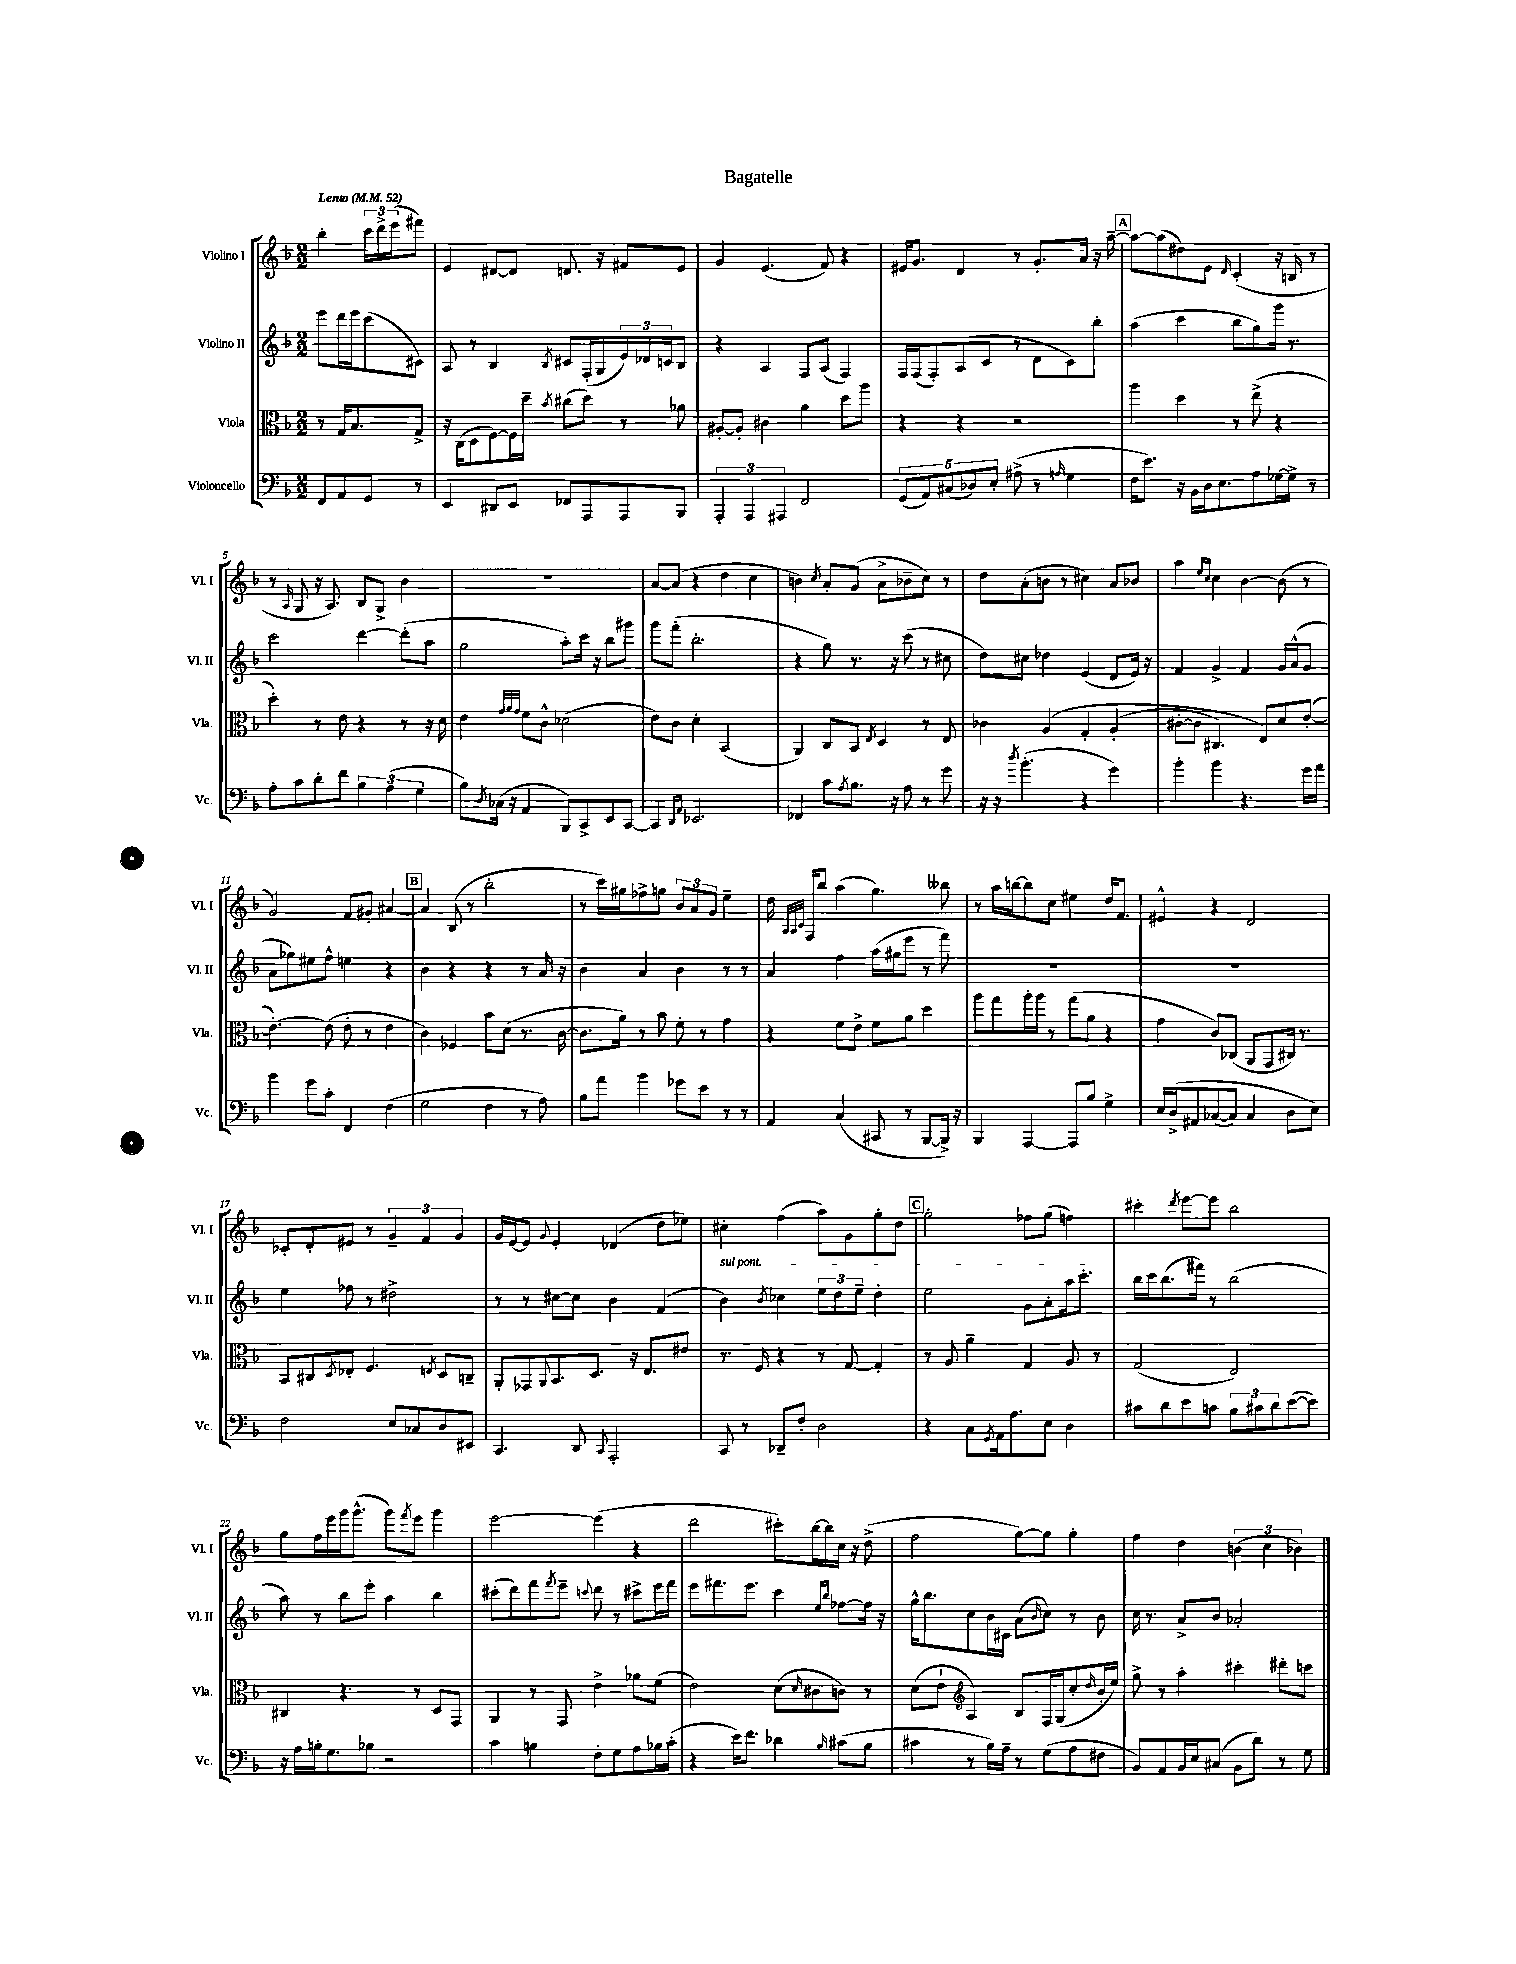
\header { title = "Bagatelle" }
<<
\new StaffGroup <<
\new Staff = "s0" \with { instrumentName = "Violino I" shortInstrumentName = "Vl. I" } {
    \clef treble \key f \major \numericTimeSignature \time 2/2 \partial 2 \tempo "Lento" 4 = 52
    bes''4-. \tuplet 3/2 { c'''16 d'''16-> e'''16( } fis'''8) |
    e'4 dis'8~ dis'8 d'8. r16 fis'8 e'8 |
    g'4 e'4.( f'8) r4 |
    eis'16 g'8. d'4 r8 g'8.-. a'16 r16 a''16~-- |
    \mark \markup { \box "A" } a''8~ a''8( dis''8) e'8 \grace { d'16 } c'4-.( r16 b16 r8 |
    r8 \grace { a16 } g8 r16 a8.) bes8 g8-> bes'4 |
    R1 |
    a'8~ a'8( r4 d''4 c''4 |
    b'4) \acciaccatura { c''8 } a'8-. g'8( a'8-> bes'8-- c''8) r8 |
    d''8 a'8-.( b'8 r8 cis''4) a'8 bes'8 |
    a''4 \grace { e''16 c''16 } c''4 bes'4~ bes'8( r8 |
    g'2) f'8 gis'8-. ais'4~ |
    \mark \markup { \box "B" } ais'4 bes8( r8 bes''2-. |
    r8 c'''16) gis''16 fes''8-> g''8 \tuplet 3/2 { bes'8 a'8 g'8 } e''4-- |
    d''16 \grace { a32 a32 c'32 } f16 bes''8 a''4( g''4.) beses''8 |
    r8 a''16 b''16~ b''8 c''8 eis''4 d''16 f'8. |
    eis'4-^ r4 d'2 |
    ces'8-. d'8-. eis'8 r8 \tuplet 3/2 { g'4-- f'4 g'4 } |
    g'16 e'16~ e'8 \appoggiatura { g'8 } e'4-. des'4( d''8 ees''8) |
    cis''4-. f''4( a''8) g'8 g''8-. d''8 |
    \mark \markup { \box "C" } g''2-. fes''8 g''8( f''4) |
    cis'''4-. \acciaccatura { d'''8 } e'''8~ e'''8 bes''2 |
    g''8 f''16 e'''16 g'''16 g'''8.-^( g'''8) \acciaccatura { f'''8 } e'''8 g'''4 |
    e'''2~ e'''4( r4 |
    d'''2 cis'''8-.) bes''16~ bes''16 c''16 r16 d''8->( |
    f''2 g''8~) g''8 g''4-. |
    f''4 d''4 \tuplet 3/2 { b'4( c''4 bes'4) } \bar "|." |
}
\new Staff = "s1" \with { instrumentName = "Violino II" shortInstrumentName = "Vl. II" } {
    \clef treble \key f \major \numericTimeSignature \time 2/2 \partial 2
    e'''8 d'''16 e'''16 c'''8( cis'8) |
    a8 r8 bes4 \acciaccatura { bes8 } cis'8 f16-.( g16 \tuplet 3/2 { e'16) des'16 c'16 } bes8 |
    r4 a4 f8 a8( f4) |
    f16 f16( f8-.) a8( c'8 r8 d'8 c'8) bes''8-. |
    \mark \markup { \box "A" } a''4( c'''4 bes''8 g''8) g'''16 r8. |
    c'''2 d'''4~ d'''8-.( a''8 |
    g''2 a''8-.) c'''16 r16 bes''8 gis'''8 |
    g'''8 f'''8-.( bes''2.-. |
    r4 g''8) r8. r16 c'''8( r8 cis''8 |
    d''8) cis''8 des''4 e'4( d'8 e'16) r16 |
    f'4 g'4-> f'4 g'16 a'16-^( g'8 |
    a'8 ges''8) eis''8 f''8-^ e''4 r4 |
    \mark \markup { \box "B" } bes'4 r4 r4 r8 a'16 r16 |
    bes'4 a'4 bes'4 r8 r8 |
    a'4 f''4 a''16( gis''16 e'''8 r8 f'''8) |
    R1 |
    R1 |
    e''4 fes''8 r8 dis''2-> |
    r8 r8 cis''8~ cis''8 bes'4 f'4( |
    \once \override TextSpanner.bound-details.left.text = \markup { \italic "sul pont." } bes'4\startTextSpan) \acciaccatura { bes'8 } ces''4 \tuplet 3/2 { e''8 d''8 e''8-- } d''4-. |
    \mark \markup { \box "C" } e''2 g'8 a'8-. a''16 c'''8.-.\stopTextSpan |
    bes''16 c'''16 bes''8.( fis'''16) r8 bes''2( |
    a''8) r8 bes''8 e'''8-. a''4 bes''4 |
    cis'''8-.( d'''8) f'''8 \acciaccatura { f'''8 } e'''8-- \appoggiatura { c'''8 } d'''8 r8 cis'''8-> e'''16 f'''16 |
    e'''8 fis'''8. e'''8. c'''4 \grace { e''16 bes''16 } fes''8~ fes''16 r16 |
    g''16-^ bes''8. c''8 bes'16 cis'16 a'8( \grace { bes'16 } c''8) r8 bes'8 |
    c''16 r8. a'8-> bes'8 aes'2-. \bar "|." |
}
\new Staff = "s2" \with { instrumentName = "Viola" shortInstrumentName = "Vla." } {
    \clef alto \key f \major \numericTimeSignature \time 2/2 \partial 2
    r8 g16 bes8. g8-> |
    r16 c16( d8 f8~) f16 d''16-- \acciaccatura { bes'8 } cis''8( d''8) r8 aes'8 |
    ais8~-. ais8-. cis'4 a'4 d''8 a''8 |
    r4 r4 r2 |
    \mark \markup { \box "A" } a''4 d''4 r8 e''8->( r4 |
    d''4-.) r8 e'8 r4 r8 r16 d'16 |
    e'4 \grace { g'32 a'32 g'32 } f'8 c'8-^ des'2( |
    e'8) c'8 d'4-. bes,2( |
    a,4) c8 bes,8 \acciaccatura { e8 } d4 r8 e8 |
    ces'4 a4\( g4-. a4-.( |
    cis'8~-. cis'8 cis4.) e8\) d'8 e'8~-.( |
    e'4.~-.) e'8( e'8-. r8 e'4 |
    \mark \markup { \box "B" } c'4) fes4 bes'8 d'8( r8. c'16~ |
    c'8. a'16) r8 bes'8 f'8-. r8 g'4 |
    r4 f'8 e'8-> f'8 a'8 d''4 |
    a''8 g''8 a''16-. a''16 r8 g''8( a'8 r4 |
    g'4 c'8) ces8( a,8 g,8 cis16) r8. |
    bes,8 cis8 \acciaccatura { d8 } ees8-. f4. \acciaccatura { e8 } d8 c8-- |
    a,8-. ges,8 \appoggiatura { a,8 } bes,8. d8. r16 e8. eis'8 |
    r8. f16 r4 r8 g8~ g4-. |
    \mark \markup { \box "C" } r8 a8 a'4-- g4 a8 r8 |
    g2( e2) |
    cis4 r4. r8 d8 g,8 |
    a,4 r8 g,8 e'4-> aes'8 f'8( |
    e'2) d'8( \grace { d'16 } cis'8 c'8) r8 |
    d'8( e'8-! \clef treble a4) bes8 f16 g16( c''8-. \grace { d''16 } bes'16-. e''16) |
    g''8-> r8 a''4-. cis'''4-. dis'''8-. c'''8 \bar "|." |
}
\new Staff = "s3" \with { instrumentName = "Violoncello" shortInstrumentName = "Vc." } {
    \clef bass \key f \major \numericTimeSignature \time 2/2 \partial 2
    f,8 a,8 g,8 r8 |
    e,4 dis,8 e,8 fes,8 a,,8 a,,8 bes,,8 |
    \tuplet 3/2 { a,,4-. a,,4 ais,,4 } f,2 |
    \tuplet 5/4 { g,8( a,8) cis8( des8) e8-. } ais8->( r8 \grace { a16 } g4 |
    \mark \markup { \box "A" } f16 e'8.) r16 bes,16 d16 e8. a8 ges16~ ges16-> r8 |
    a8-. c'8 d'8-. f'8 \tuplet 3/2 { bes4 a4( g4 } |
    bes8) \acciaccatura { d8 } ces16( r16 a,4 bes,,8) c,8-> e,8 c,8~ |
    c,4 \grace { d,16 a,16 } ees,2. |
    fes,4 c'8 \acciaccatura { a8 } bes8. r16 a8 r8 g'8 |
    r16 r16 \acciaccatura { d''8 } bes'4.-.( r4 g'4) |
    bes'4-. bes'4 r4. g'16 a'16 |
    bes'4 g'8 c'8-. f,4 f4( |
    \mark \markup { \box "B" } g2 f4 r8 a8) |
    bes8 a'8 bes'4 ges'8 e'8 r8 r8 |
    a,4 c4( cis,8 r8 bes,,8~ bes,,16->) r16 |
    bes,,4 a,,4~ a,,8 bes8 g4-> |
    e16 d16->\( ais,8 ces8~( ces8) ces4 d8 e8\) |
    f2 e8 ces8 d8 eis,8 |
    c,4. d,8 \appoggiatura { c,8 } a,,2-. |
    c,8 r8 des,8-- f8-. d2 |
    \mark \markup { \box "C" } r4 c8 \acciaccatura { g,8 } a,16 a8. e8 d4 |
    cis'8 d'8 e'8 c'8 \tuplet 3/2 { bes8 cis'8 d'8 } e'8~( e'8) |
    r16 a16 b16-. g8. bes8 r2 |
    c'4 b4 f8-. g8 a8 bes16 c'16-.( |
    r4 e'16) f'8. des'4 \grace { bes16 } cis'8( bes8 |
    cis'4 r8 bes16) a16-- r8 g8( a8 fis8 |
    bes,8) a,8 bes,16 e16 cis8( bes,8 d'8) r8 g8 \bar "|." |
}
>>
>>
